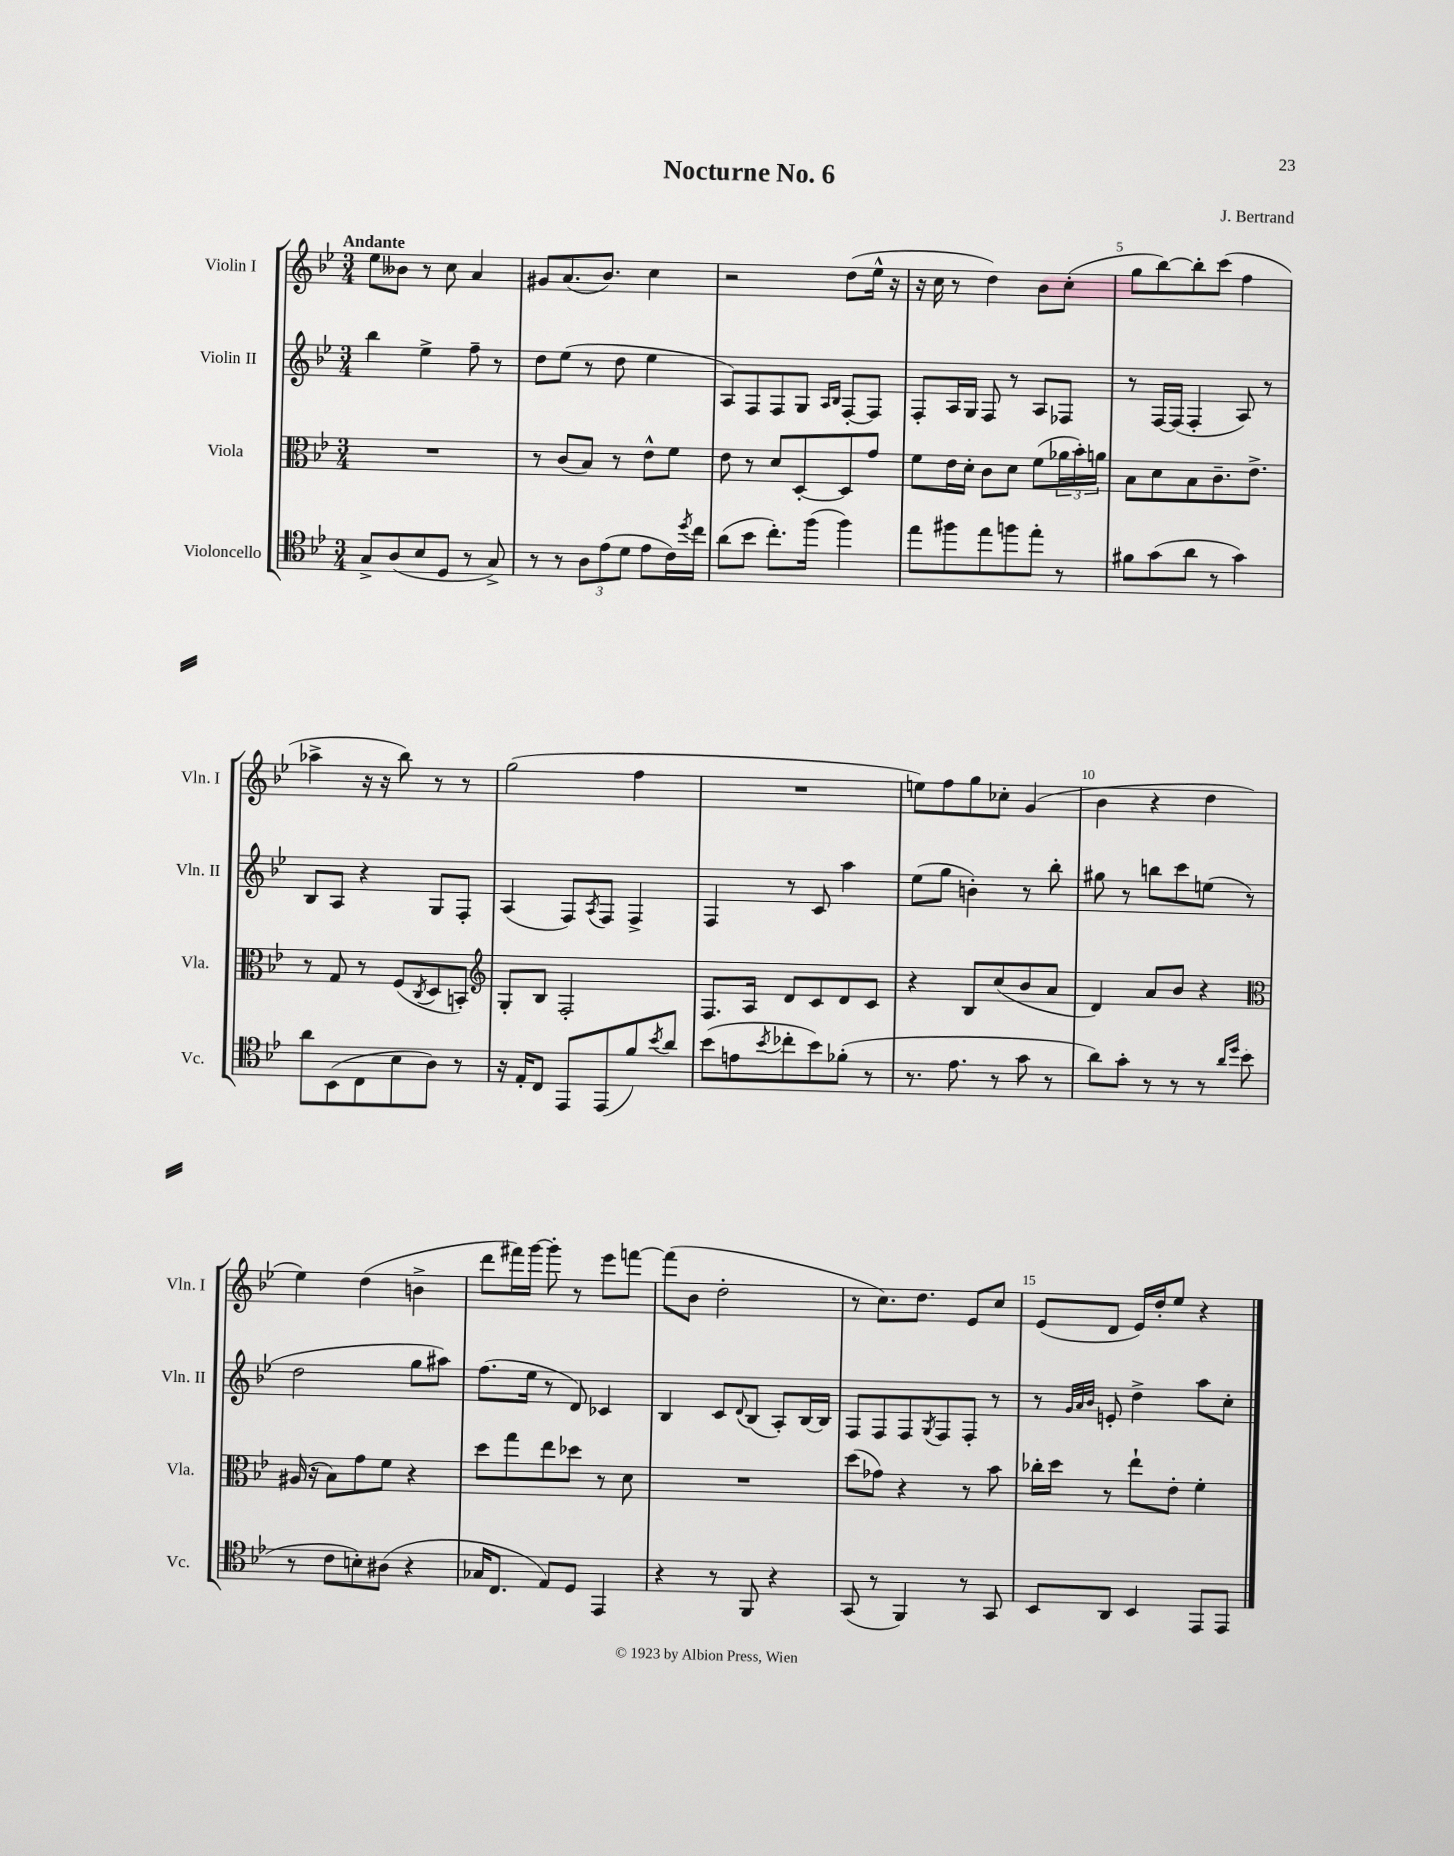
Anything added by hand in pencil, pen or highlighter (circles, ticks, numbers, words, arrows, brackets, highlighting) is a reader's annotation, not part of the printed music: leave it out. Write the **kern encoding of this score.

**kern	**kern	**kern	**kern
*staff4	*staff3	*staff2	*staff1
*clefC4	*clefC3	*clefG2	*clefG2
*k[b-e-]	*k[b-e-]	*k[b-e-]	*k[b-e-]
*M3/4	*M3/4	*M3/4	*M3/4
8G^/L	2.r	4bb-\	8ee-\L
(8A/	.	.	8b--\J
8B-/	.	4ee-^\	8r
8D/J	.	.	8cc\
8r	.	8ff~\	4a/
8G^/)	.	8r	.
=	=	=	=
8r	8r	8dd\L	8g#/L
8r	(8c/L	(8ee-\J	(8.a/
12A\L	8B-/J)	8r	.
.	.	.	8.b-/J)
(12e-\	.	.	.
.	8r	8dd\	.
12d\J	.	.	.
8e-\L	8e-^^\L	4ee-\	4cc\
16c\L)	8f\J	.	.
8qdd/	.	.	.
16cc\JJ	.	.	.
=	=	=	=
(8a\L	8e-\	8A/L)	2r
8b-\J	8r	8F/	.
8.cc'\L)	8d/L	8F/	.
.	[8D'/	8G/J	.
(16ff\Jk	.	.	.
.	.	16qqA/LL	.
.	.	16qqB-/JJ	.
4ff\)	8D/]	[8F'/L	(8dd\L
.	8g/J	8F/]J	16ee-^^\Jk
.	.	.	16r
=	=	=	=
8ee-\L	8f\L	8F'/L	16r
.	.	.	16cc\
8ff#\	16e-\L	16A/L	8r
.	16d'\JJ	16G/JJ	.
8ee-\	8c\L	8F/	4dd\)
8ff\	8d\J	8r	.
8ee-'\J	(8f\L	8A/L	8b-\L
8r	24a-\L	8F-/J	(8cc'\J
.	24b-'\)	.	.
.	24a\JJ	.	.
=	=	=	=
8f#\L	8B-\L	8r	8gg\L
(8g\	8d\	[16F/LL	[8bb-\)
.	.	(16F/]JJ	.
8a\J	8B-\	4F'/	8bb-'\]
8r	8.c~\	.	(8ccc\J
4g\)	.	8A/)	4ff\
.	8.e-^\J	.	.
.	.	8r	.
=	=	=	=
8a\L	8r	8B-/L	4aa-^\
(8BB-\	8G/	8A/J	.
8C\	8r	4r	16r
.	.	.	16r
8B-\	(8F/L	.	8bb-\)
.	8qC/	.	.
8A\J)	8D/	8G/L	8r
8r	8BB'/J)	8F'/J	8r
=	=	=	=
*	*clefG2	*	*
16r	8G'/L	(4A/	(2gg\
16E-'/LK	.	.	.
8C/J	8B-/J	.	.
8EE-/L	2F'/	8F/L)	.
.	.	8qA/	.
(8EE-/	.	8F/J	.
8f/)	.	4F^/	4ff\
8qb-/	.	.	.
8a/J	.	.	.
=	=	=	=
(8b-\L	8.F/L	4F/	2.r
8e\	.	.	.
.	16A/Jk	.	.
8qb-/	.	.	.
8cc-'\	8d/L	8r	.
8b-\)	8c/	8c/	.
(8f-'\J	8d/	4aa\	.
8r	8c/J	.	.
=	=	=	=
8.r	4r	(8ee-\L	8ee\L)
.	.	8gg\J	8ff\
8.e-\	.	.	.
.	8B-/L	4b'\)	8gg\
8r	(8cc/	.	8cc-'\J
8g\	8b-/	8r	(4g/
8r	8a/J	8bb-'\	.
=	=	=	=
8a\L)	4d/)	8gg#\	4b-\
8g'\J	.	8r	.
8r	8a/L	8bb\L	4r
8r	8b-/J	8ccc\	.
8r	4r	(8ee\J	4dd\
16qqa/LL	.	.	.
16qqdd/JJ	.	.	.
(8b-\	.	8r	.
=	=	=	=
*	*clefC3	*	*
8r	(16A#/	2dd\	4ee-\)
.	16r	.	.
8c\L	8B-\L)	.	.
8B'\)	8g\	.	(4dd\
(8A#\J	8f\J	.	.
4r	4r	8gg\L	4b^\
.	.	8aa#\J)	.
=	=	=	=
16G-/LK	8dd\L	(8.ff\L	8ddd\L
8.C/J	.	.	.
.	8gg\	.	16fff#\L)
.	.	16ee-\Jk	[16ggg\JJ
8E-/L)	8ee-\	8r	8ggg'\]
8D/J	8dd-\J	8d/)	8r
4EE-/	8r	4c-/	8eee-\L
.	8d\	.	[8fff\J
=	=	=	=
4r	2.r	4B-/	(8fff\]L
.	.	.	8b-\J
8r	.	8c/L	2dd'\
.	.	8qqd/	.
8FF/	.	(8B-/J	.
4r	.	8A'/L)	.
.	.	[16B-/L	.
.	.	16B-/]JJ	.
=	=	=	=
(8GG/	(8dd\L	8F/L	8r
8r	8g-\J)	8F/	8.cc\L)
4FF/)	4r	8F/	.
.	.	.	8.dd\J
.	.	8qG/	.
.	.	8F/	.
8r	8r	8F'/J	8e-/L
8GG/	8b-\	8r	8cc/J
=	=	=	=
8BB-/L	16cc-'\LL	8r	(8e-/L
.	16dd\JJ	.	.
.	.	32qqg/LLL	.
.	.	32qqa/	.
.	.	32qqb-/JJJ	.
8AA/J	8r	8e'/	8d/J
4BB-/	8ee-`\L	4dd^\	16e-/LL)
.	.	.	16dd'/J
.	8e-'\J	.	8ee-/J
8EE-/L	4f'\	8aa\L	4r
8EE-/J	.	8cc'\J	.
==	==	==	==
*-	*-	*-	*-
